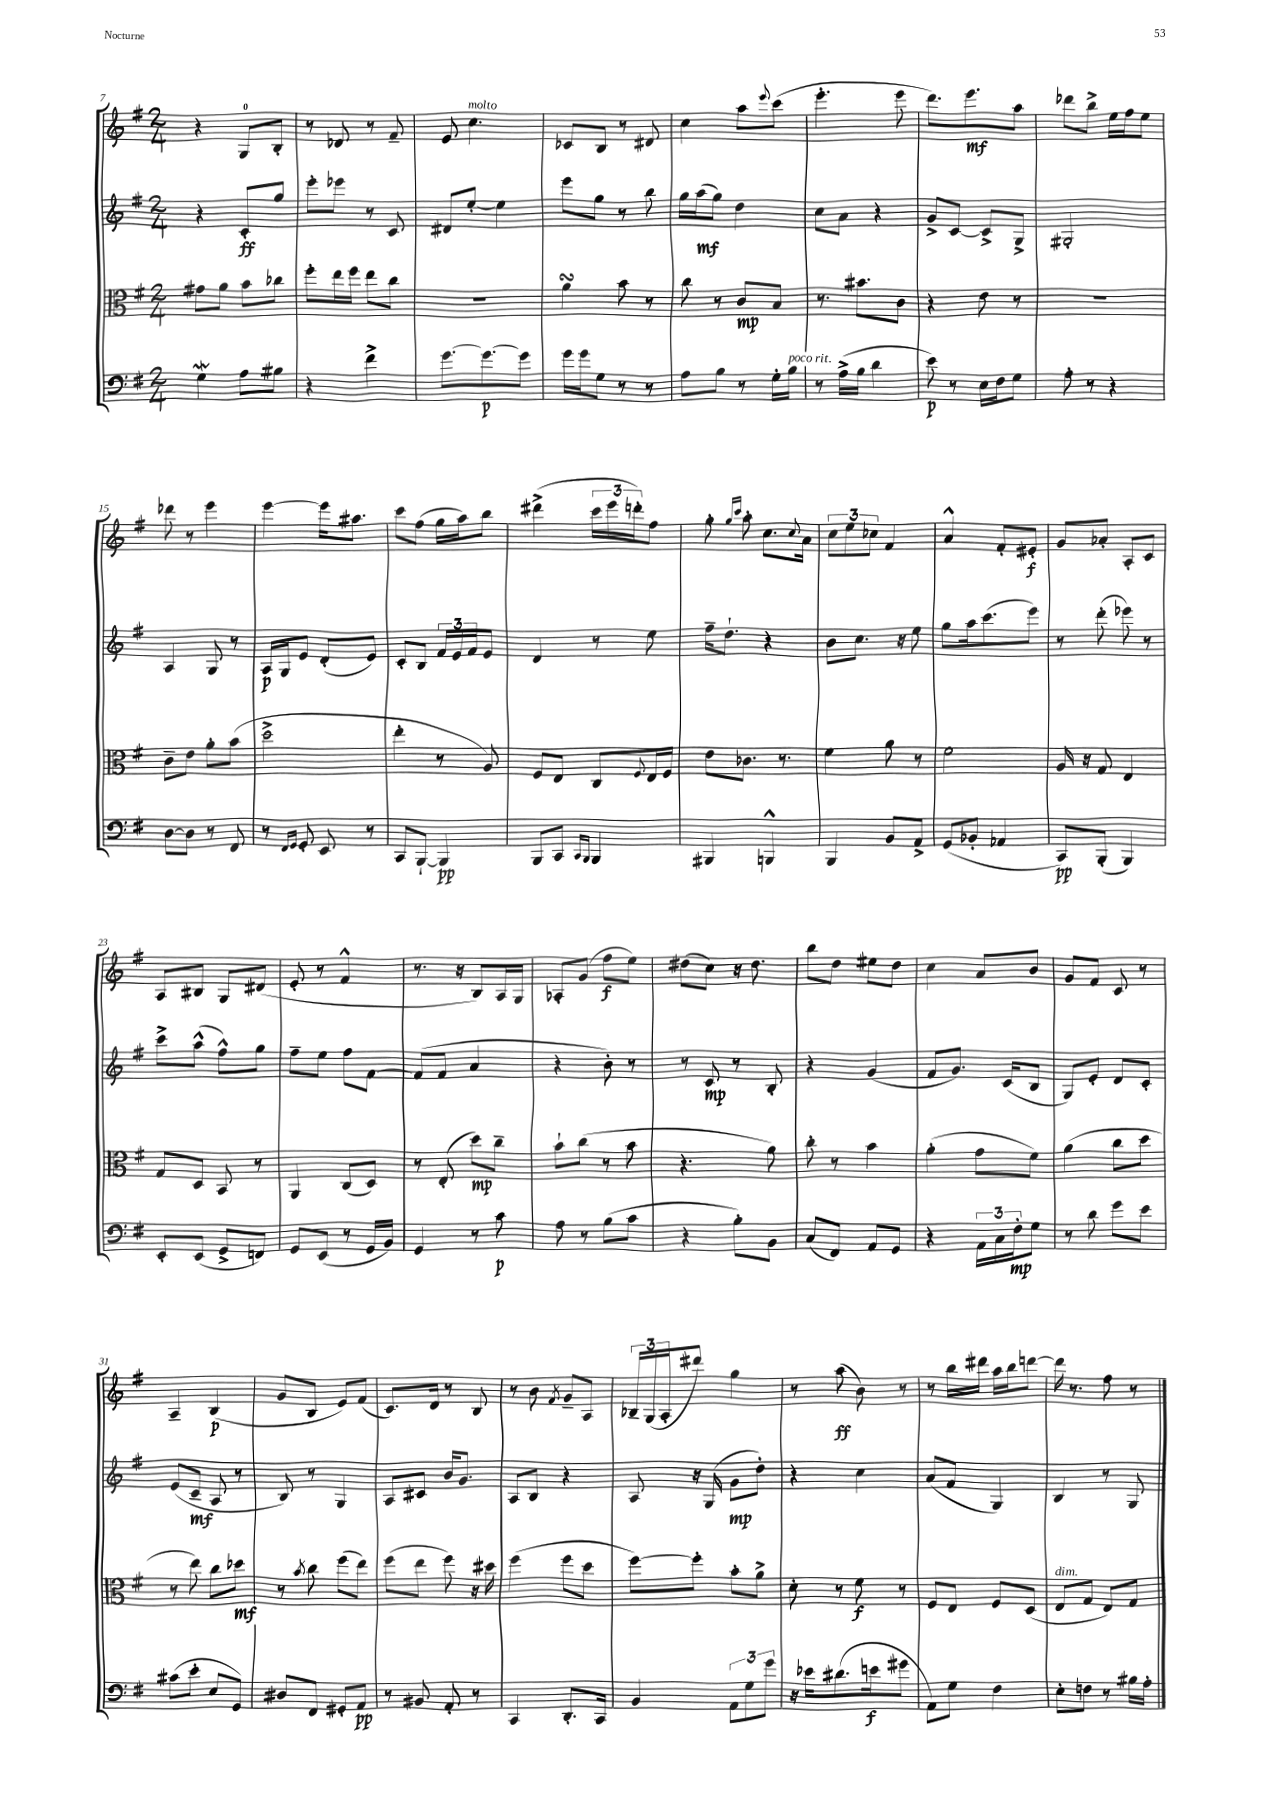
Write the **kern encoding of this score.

**kern	**kern	**kern	**kern
*staff4	*staff3	*staff2	*staff1
*clefF4	*clefC3	*clefG2	*clefG2
*k[f#]	*k[f#]	*k[f#]	*k[f#]
*M2/4	*M2/4	*M2/4	*M2/4
4G	8g#	4r	4r
.	8a	.	.
8A	8b	8c'	8G
8B#	8cc-	8gg	8B'
=	=	=	=
4r	8ff#'	8eee'	8r
.	16ee	8eee-	8d-
.	16ff#	.	.
4f#^	8ee	8r	8r
.	8cc	8c	8f#~
=	=	=	=
[8.g	2r	8d#	8e
.	.	[8ee'	4.cc
8.g_	.	.	.
.	.	4ee]	.
8g]	.	.	.
=	=	=	=
16g	4a	8eee	8c-
16g	.	.	.
8G	.	8gg	8B
8r	8b	8r	8r
8r	8r	8bb	8d#
=	=	=	=
8A	8cc	16gg	4cc
.	.	(16aa	.
8B	8r	8gg)	.
8r	8c	4dd	8aa
.	.	.	8qqeee
16G'	8B	.	(8ccc
16B	.	.	.
=	=	=	=
8r	8.r	8cc	4.eee'
(16A^	.	8a	.
16B	8.b#	.	.
4d	.	4r	.
.	8c	.	8eee
=	=	=	=
8e)	4r	8g^	8.ddd)
8r	.	[8c	.
.	.	.	8.eee
16E	8e	8c^]	.
16F#	.	.	.
8G	8r	8G^	8aa
=	=	=	=
8A'	2r	2G#'	8ddd-
8r	.	.	8bb^
4r	.	.	16ee
.	.	.	16ff#
.	.	.	8ee
=	=	=	=
[8D	8c~	4A	8ddd-
8D]	8e	.	8r
8r	8a'	8G	4eee
8FF#	(8b	8r	.
=	=	=	=
8r	2dd^	16A	[4eee
.	.	16G	.
16qqFF#	.	.	.
16qqGG	.	.	.
8GG'	.	8e	.
8EE	.	(8d'	16eee]
.	.	.	8.aa#
8r	.	8e)	.
=	=	=	=
8CC	4ee'	8c'	8ccc
[8BBB`	.	8B	(8ff#
4BBB]	8r	24f#	16gg
.	.	24e	.
.	.	.	16aa)
.	.	24f#	.
.	8A)	8e	8bb
=	=	=	=
8BBB	8F#	4d	(4ddd#^
8CC	8E	.	.
16qqCC	.	.	.
16qqBBB	.	.	.
4BBB	8C	8r	24ccc
.	.	.	24eee
.	.	.	24ddd')
.	8qqF#	.	.
.	16E	8ee	8ff#
.	16F#	.	.
=	=	=	=
4BBB#	8e	16ff#~	8gg'
.	.	8.dd`	.
.	.	.	16qqgg
.	.	.	16qqccc
.	8.c-	.	8aa'
4BBB^^	.	4r	8.cc
.	8.r	.	.
.	.	.	8qqcc
.	.	.	16a
=	=	=	=
4BBB	4f#	8b	12cc
.	.	.	12ee
.	.	8.cc	.
.	.	.	12cc-
8BB	8a	.	4f#
.	.	16r	.
8AA^	8r	8ee	.
=	=	=	=
(8GG	2f#	8gg	4a^^
8BB-'	.	16aa	.
.	.	(8.ccc	.
4AA-	.	.	8f#'
.	.	8eee)	8e#'
=	=	=	=
8CC)	16A	8r	8g
.	16r	.	.
(8BBB'	8G	(8ddd'	8a-'
4BBB)	4E	8eee-)	8A'
.	.	8r	8c
=	=	=	=
8EE'	8G	8ccc^	8A
(8EE	8D	(8aa^^	8B#
8GG^	8BB	8ff#^^)	8G
8FF)	8r	8gg	(8d#
=	=	=	=
8GG	4AA	8ff#~	8e'
(8EE	.	8ee	8r
8r	(8C	8ff#	4f#^^
16GG	8D)	[8f#	.
16BB)	.	.	.
=	=	=	=
4GG	8r	(8f#]	8.r
.	(8E'	8f#	.
.	.	.	16r
8r	8dd)	4a	8B)
8c	8cc~	.	16A
.	.	.	16G
=	=	=	=
8A	8b`	4r	8A-'
8r	(8cc	.	(8g
(8B	8r	8b')	8ff#
8c	8b	8r	8ee)
=	=	=	=
4r	4.r	8r	(8dd#
.	.	8c	8cc)
8B')	.	8r	16r
.	.	.	8.dd#
8BB	8a)	8B'	.
=	=	=	=
(8C	8cc'	4r	8bb
8FF#)	8r	.	8dd
8AA	4b	(4g	8ee#
8GG	.	.	8dd
=	=	=	=
4r	(4a'	8f#	4cc
.	.	8.g)	.
24AA	8g	.	8a
24C	.	.	.
.	.	(16c	.
24F#'	.	.	.
8G	8f#)	8B	8b
=	=	=	=
8r	(4a	8G)	8g
8d	.	8e'	8f#
8g	8cc	8d	8c
8e	8dd	8c'	8r
=	=	=	=
(8c#	8r	(8e	4A~
8e'	8ee)	8c~	.
8E	8cc	8A	(4B
8GG)	8dd-	8r	.
=	=	=	=
8D#	8r	8B)	8g
.	8qb	.	.
8FF#	8cc	8r	8B
8GG#'	(8ff#	4G	8e)
8AA	8ee)	.	(8f#
=	=	=	=
8r	(8ff#	8A	8.c)
8BB#	8ee	8c#	.
.	.	.	16d
8AA'	8ff#)	16b	8r
.	.	8.g	.
8r	16r	.	8B
.	16dd#	.	.
=	=	=	=
4CC	(4ff#	8A	8r
.	.	8B	8b
.	.	.	8qf#
8.DD'	8ff#	4r	8g~
.	8dd	.	8A
16CC	.	.	.
=	=	=	=
4BB	[8ff#)	8A	24B-~
.	.	.	(24G
.	.	.	24A'
.	8ff#']	16r	8ddd#)
.	.	(16G	.
12AA	8b'	8g	4gg
12G	.	.	.
.	8a^	8dd')	.
12g	.	.	.
=	=	=	=
16r	8d'	4r	8r
16e-	.	.	.
(8.d#	8r	.	(8aa
.	8f#	4cc	8b)
16e	.	.	.
8g#	8r	.	8r
=	=	=	=
8AA)	8F#	(8a	8r
8G	8E	8f#	16bb
.	.	.	16ddd#
4F#	8F#	4G)	16aa
.	.	.	16bb
.	(8D	.	[8ddd
=	=	=	=
8E'	8E	4B	16ddd]
.	.	.	8.r
8F	8G	.	.
8r	8E)	8r	8ff#
16B#	8G	8G	8r
16A'	.	.	.
==	==	==	==
*-	*-	*-	*-
